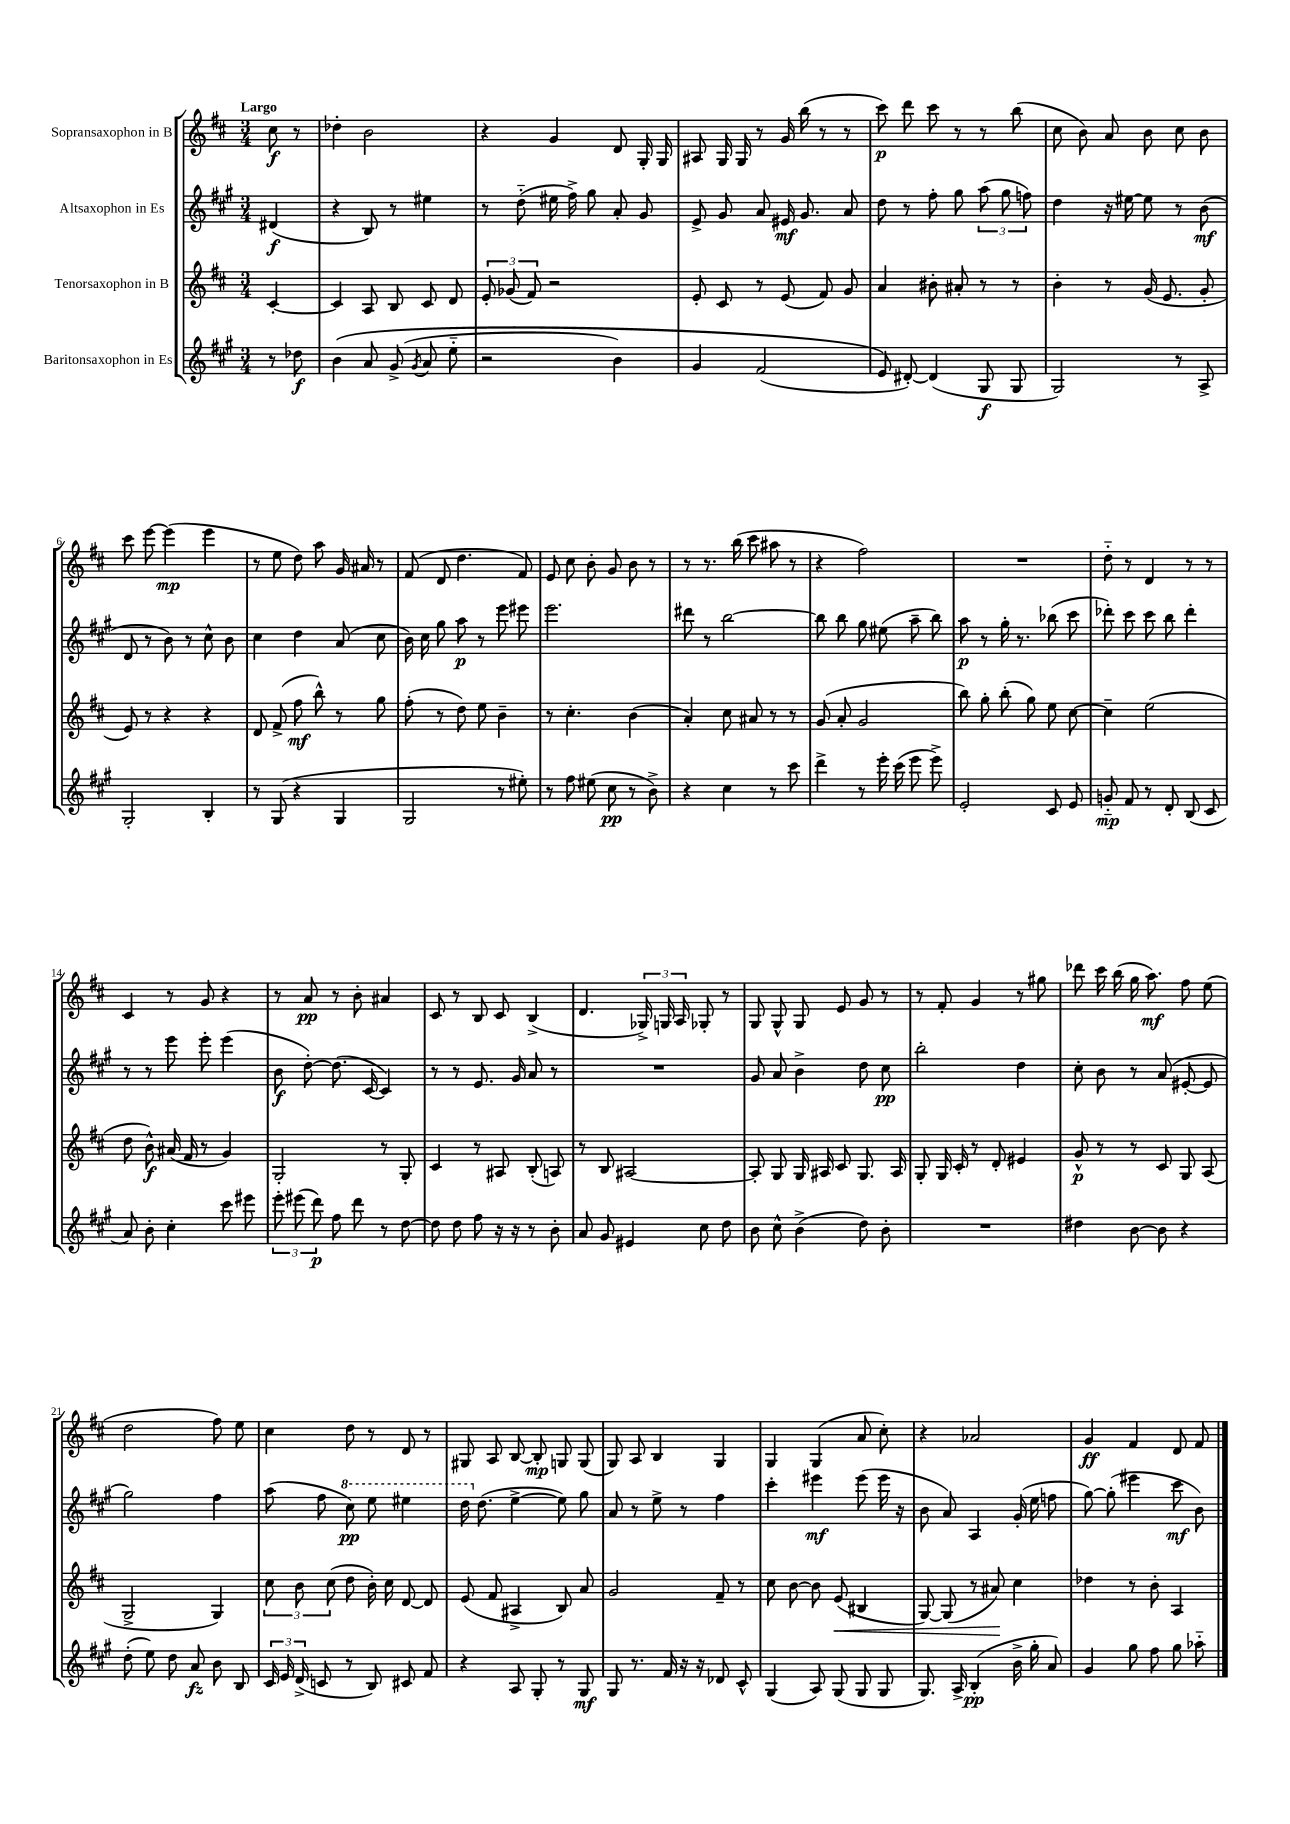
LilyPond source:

<<
\new StaffGroup <<
\new Staff = "s0" \with { instrumentName = "Sopransaxophon in B" } {
    \clef treble \key d \major \numericTimeSignature \time 3/4 \partial 4 \tempo "Largo"
    \autoBeamOff cis''8\f r8 |
    des''4-. b'2 |
    r4 g'4 d'8 g16-. g16 |
    ais8 g16 g16 r8 g'16 b''16( r8 r8 |
    cis'''8\p) d'''8 cis'''8 r8 r8 b''8( |
    cis''8 b'8) a'8 b'8 cis''8 b'8 |
    cis'''8 e'''8~ e'''4\mp( e'''4 |
    r8 e''8 d''8) a''8 g'16 ais'16 r8 |
    fis'8( d'8 d''4. fis'8) |
    e'8 cis''8 b'8-. g'8 b'8 r8 |
    r8 r8. b''16( cis'''8 ais''8 r8 |
    r4 fis''2) |
    R2. |
    d''8-_ r8 d'4 r8 r8 |
    cis'4 r8 g'8 r4 |
    r8 a'8\pp r8 b'8-. ais'4 |
    cis'8 r8 b8 cis'8 b4->( |
    d'4. \tuplet 3/2 { ges16->) g16 a16 } ges8-. r8 |
    g8 g8-^ g8 e'8 g'8 r8 |
    r8 fis'8-. g'4 r8 gis''8 |
    des'''8 cis'''16 b''16( g''16 a''8.\mf) fis''8 e''8( |
    d''2 fis''8) e''8 |
    cis''4 d''8 r8 d'8 r8 |
    gis8 a8 b8~ b8-.\mp g8 g8( |
    g8) a8 b4 g4 |
    g4 g4( a'8 cis''8-.) |
    r4 aes'2 |
    g'4\ff fis'4 d'8 fis'8 \bar "|." |
}
\new Staff = "s1" \with { instrumentName = "Altsaxophon in Es" } {
    \clef treble \key a \major \numericTimeSignature \time 3/4 \partial 4
    \autoBeamOff dis'4\f( |
    r4 b8) r8 eis''4 |
    r8 d''8-_( eis''16 fis''16->) gis''8 a'8-. gis'8 |
    e'8-> gis'8 a'8 eis'16\mf gis'8. a'8 |
    d''8 r8 fis''8-. gis''8 \tuplet 3/2 { a''8( gis''8 f''8) } |
    d''4 r16 eis''16~ eis''8 r8 b'8\mf( |
    d'8 r8 b'8) r8 cis''8-^ b'8 |
    cis''4 d''4 a'8( cis''8 |
    b'16) cis''16 gis''8 a''8\p r8 e'''8 eis'''8 |
    e'''2. |
    dis'''8 r8 b''2~ |
    b''8 b''8 gis''8 eis''8( a''8-- b''8) |
    a''8\p r8 gis''16-. r8. bes''8( cis'''8 |
    des'''8-.) cis'''8 cis'''8 b''8 des'''4-. |
    r8 r8 e'''8 e'''8-. e'''4( |
    b'8\f d''8~-.) d''8.( cis'16~ cis'4) |
    r8 r8 e'8. gis'16 a'8 r8 |
    R2. |
    gis'8 a'8 b'4-> d''8 cis''8\pp |
    b''2-. d''4 |
    cis''8-. b'8 r8 a'8( eis'8~-. eis'8 |
    gis''2) fis''4 |
    a''8( fis''8 \ottava #1 cis'''8\pp) e'''8 eis'''4 |
    d'''16 \ottava #0 d''8.( e''4~-> e''8) gis''8 |
    a'8 r8 e''8-> r8 fis''4 |
    cis'''4-. eis'''4\mf eis'''8( eis'''16 r16 |
    b'8 a'8) a4 gis'16-.( e''16 f''8 |
    gis''8~) gis''8-.( eis'''4 cis'''8\mf b'8) \bar "|." |
}
\new Staff = "s2" \with { instrumentName = "Tenorsaxophon in B" } {
    \clef treble \key d \major \numericTimeSignature \time 3/4 \partial 4
    \autoBeamOff cis'4~-. |
    cis'4 a8 b8 cis'8 d'8 |
    \tuplet 3/2 { e'8-. ges'8( fis'8) } r2 |
    e'8-. cis'8 r8 e'8( fis'8) g'8 |
    a'4 bis'8-. ais'8-. r8 r8 |
    b'4-. r8 g'16( e'8. g'8-. |
    e'8) r8 r4 r4 |
    d'8 fis'8->( fis''8\mf b''8-^) r8 g''8 |
    fis''8-.( r8 d''8) e''8 b'4-- |
    r8 cis''4.-. b'4( |
    a'4-.) cis''8 ais'8 r8 r8 |
    g'8( a'8-. g'2 |
    b''8) g''8-. b''8-.( g''8) e''8 cis''8~ |
    cis''4-- e''2( |
    d''8 b'8-^\f) ais'16( fis'16 r8 g'4) |
    g2-. r8 g8-. |
    cis'4 r8 ais8 b8-.( a8) |
    r8 b8 ais2~ |
    ais8-. g8 g16 ais16 cis'8 g8. ais16 |
    g8-. g16 cis'16-. r8 d'8-. eis'4 |
    g'8-^\p r8 r8 cis'8 g8 a8( |
    g2-> g4) |
    \tuplet 3/2 { cis''8 b'8 cis''8( } d''8 b'16-.) cis''16 d'8~ d'8 |
    e'8( fis'8 ais4-> b8) a'8 |
    g'2 fis'8-- r8 |
    cis''8 b'8~ b'8 e'8\<( bis4 |
    g8~) g8( r8 ais'8\!) cis''4 |
    des''4 r8 b'8-. a4 \bar "|." |
}
\new Staff = "s3" \with { instrumentName = "Baritonsaxophon in Es" } {
    \clef treble \key a \major \numericTimeSignature \time 3/4 \partial 4
    \autoBeamOff r8 des''8\f |
    b'4\( a'8 gis'8->( \acciaccatura { gis'8 } a'8 e''8-_ |
    r2 b'4) |
    gis'4 fis'2( |
    e'8\) dis'8~-.) dis'4( gis8\f gis8 |
    gis2) r8 a8-> |
    gis2-. b4-. |
    r8 gis8( r4 gis4 |
    gis2 r8 eis''8-.) |
    r8 fis''8 eis''8( cis''8\pp r8 b'8->) |
    r4 cis''4 r8 cis'''8 |
    d'''4-> r8 e'''16-. cis'''16( e'''8 e'''8->) |
    e'2-. cis'8 e'8 |
    g'8-_\mp fis'8 r8 d'8-. b8( cis'8 |
    a'8) b'8-. cis''4-. cis'''8 eis'''8 |
    \tuplet 3/2 { e'''8-. eis'''8( d'''8\p) } fis''8 d'''8 r8 d''8~ |
    d''8 d''8 fis''8 r16 r16 r8 b'8-. |
    a'8 gis'8 eis'4 cis''8 d''8 |
    b'8 cis''8-^ b'4->( d''8) b'8-. |
    R2. |
    dis''4 b'8~ b'8 r4 |
    d''8-.( e''8) d''8 a'8\fz b'8 b8 |
    \tuplet 3/2 { cis'16 e'16 d'16->( } c'8 r8 b8) cis'8 fis'8 |
    r4 a8 gis8-. r8 gis8\mf |
    gis8 r8. fis'16 r16 r16 des'8 cis'8-^ |
    gis4( a8) gis8( gis8 gis8 |
    gis8.) a16-> b4-.\pp( b'16-> gis''16-. a'8) |
    gis'4 gis''8 fis''8 gis''8 aes''8-_ \bar "|." |
}
>>
>>
